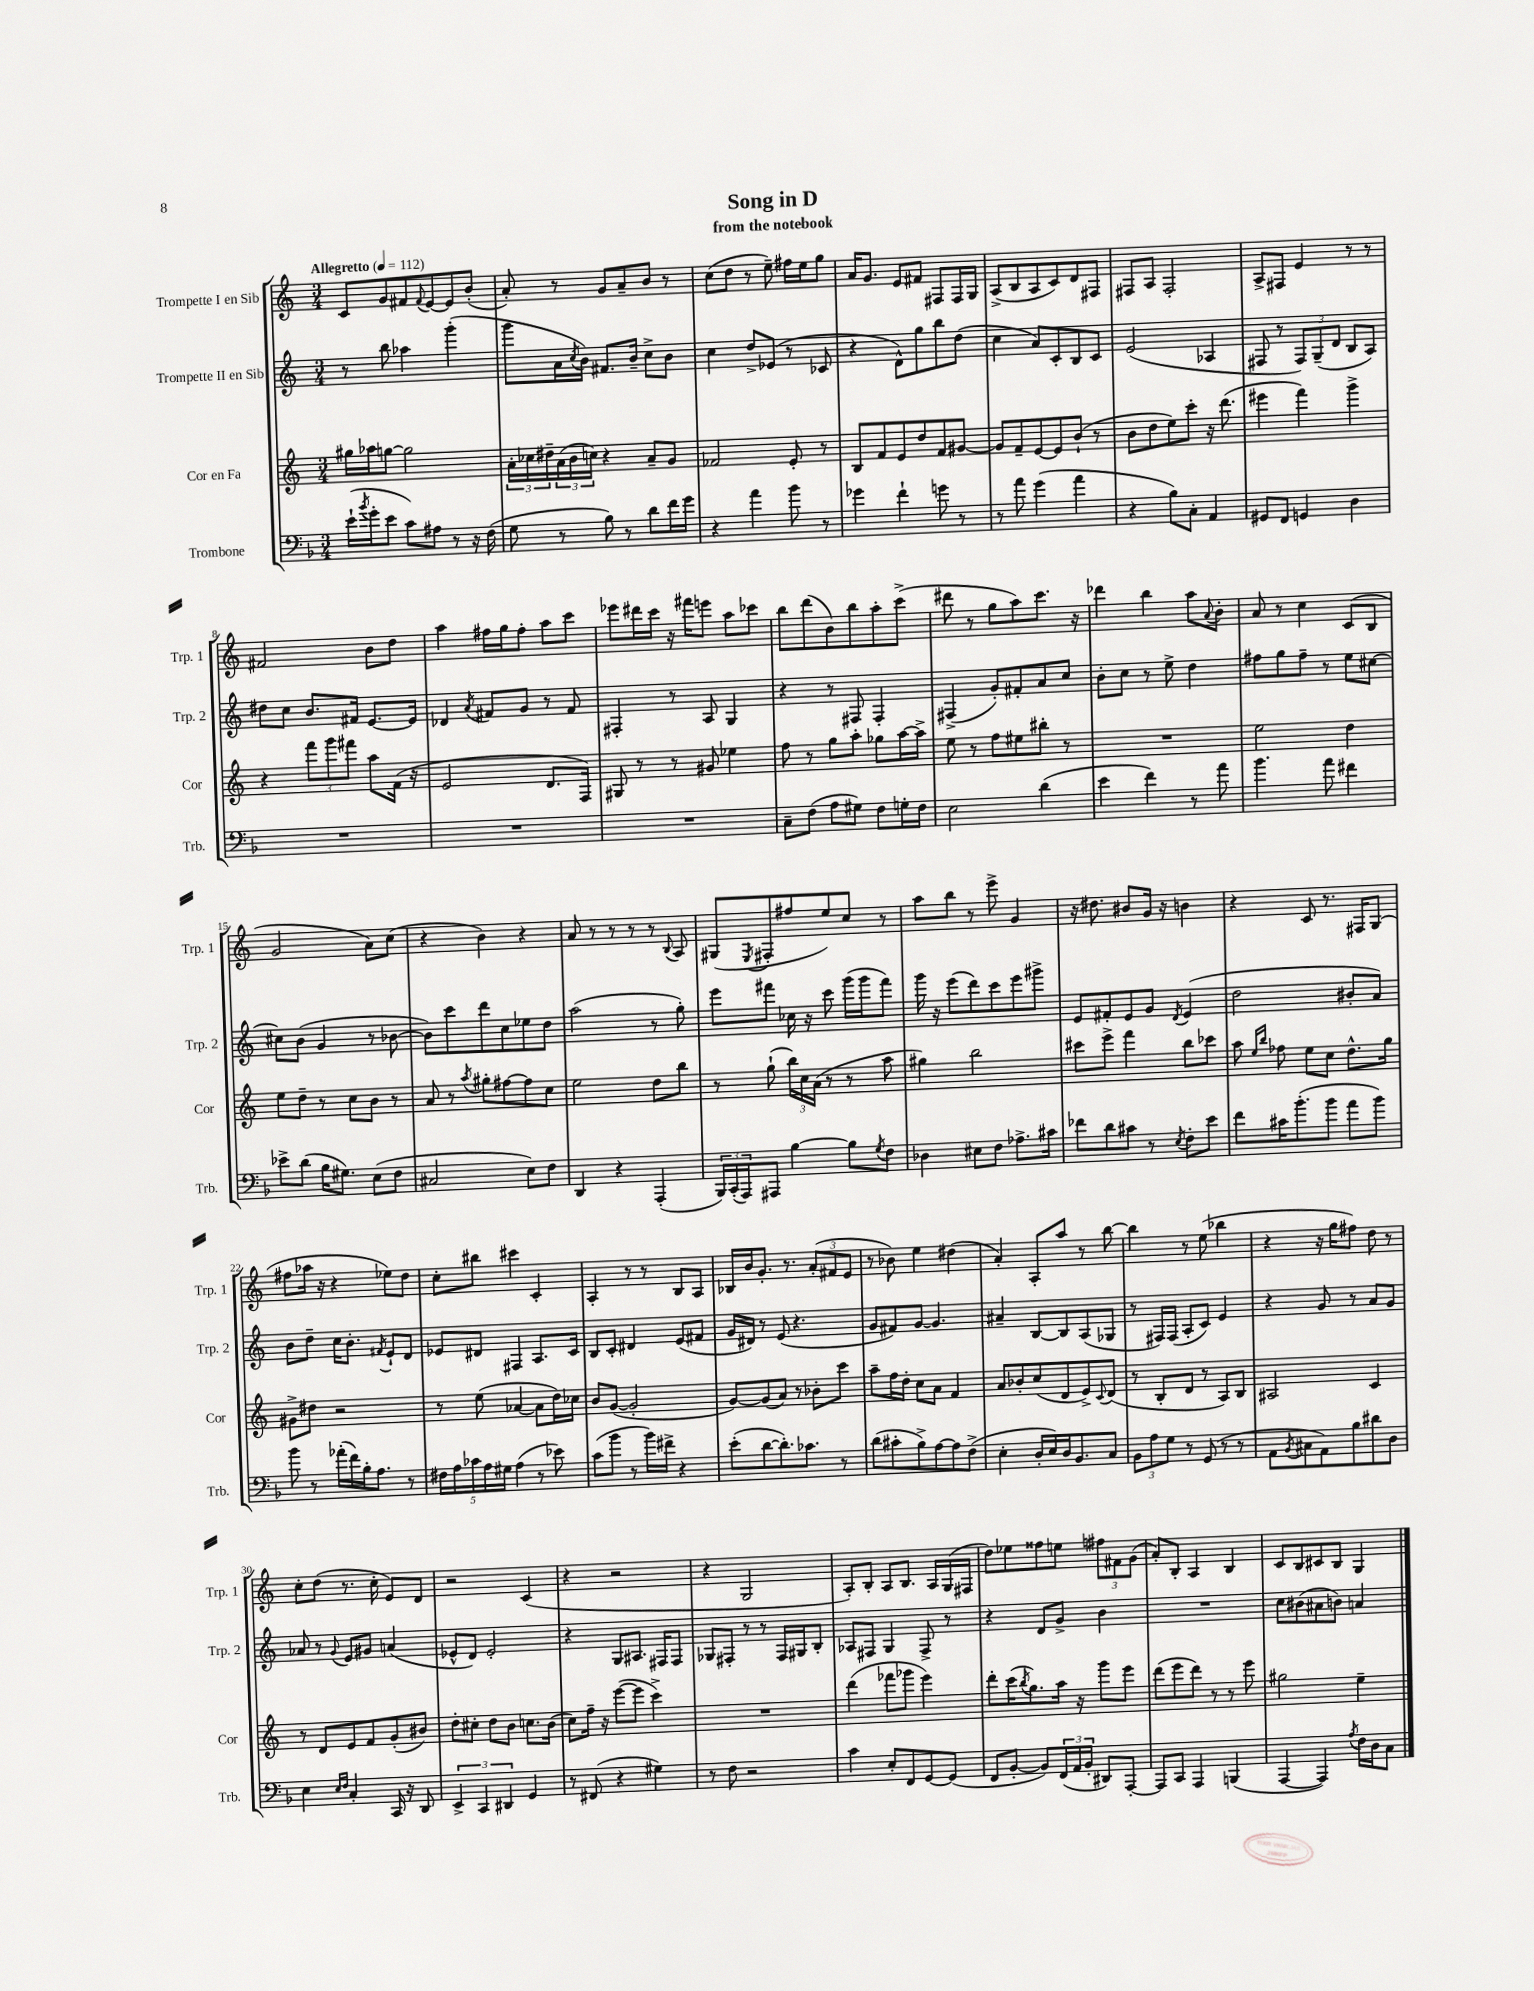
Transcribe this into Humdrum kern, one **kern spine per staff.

**kern	**kern	**kern	**kern
*staff4	*staff3	*staff2	*staff1
*clefF4	*clefG2	*clefG2	*clefG2
*k[b-]	*k[]	*k[]	*k[]
*M3/4	*M3/4	*M3/4	*M3/4
*MM112	*MM112	*MM112	*MM112
(16e`	16gg#	8r	8c
8qb-	.	.	.
16g'	16aa-	.	.
8e	[8gg	8bb	8g
8c)	2gg]	4aa-	8f#
.	.	.	8qqf#
8A#	.	.	[8e
8r	.	(4ggg'	8e]
16r	.	.	(8b'
(16F	.	.	.
=	=	=	=
8G	24a'	8ggg	8a')
.	24cc-	.	.
.	24dd#~	.	.
8r	(24a	16a	8r
.	24b	.	.
.	.	8qcc	.
.	.	16b)	.
.	24cc)	.	.
8B-)	4r	8.f#	8g
8r	.	.	8a~
.	.	16b~	.
8d	8a~	8cc^	8b
16f	8g	8b	8r
16g	.	.	.
=	=	=	=
4r	2f-	4cc	(8cc
.	.	.	8dd
4a	.	8dd^	8r
.	.	(8e-	8ee~)
8b-	8e'	8r	16ff#
.	.	.	16ee
8r	8r	8c-	8gg
=	=	=	=
4g-	8B	4r	16a
.	.	.	8.g
.	8f	.	.
4f`	8e	8d^^)	8e
.	8dd	8gg	8f#
8g	8f	8bb	8F#
8r	[8g#	(8dd	16F#
.	.	.	16G
=	=	=	=
8r	8g#]	4cc	(8A^
8a	8f~	.	8B
(4g	[8e	8a)	8A
.	8e]	8c'	8c)
4a	(8b`	8B	8d
.	8r	8c	8F#
=	=	=	=
4r	8b	(2e	8F#
.	8dd	.	8A
8B-)	8ee)	.	2F#'
8C'	8ccc'	.	.
4AA	16r	4A-	.
.	(8.ddd	.	.
=	=	=	=
8GG#	4eee#	8F#	8A^
8FF	.	8r	8F#
4GG	4fff)	12F#)	4e
.	.	(12G~	.
.	.	12d	.
4D	4ggg^	8B	8r
.	.	8A)	8r
=	=	=	=
2.r	4r	8dd#	2f#
.	.	8cc	.
.	12fff	8.b	.
.	12ggg	.	.
.	12fff#	.	.
.	.	16f#	.
.	8aa	[8.e	8b
.	(16f	.	8dd
.	16r	16e]	.
=	=	=	=
2.r	2e	4d-	4aa
.	.	8qa	.
.	.	8f#	16ff#
.	.	.	16gg
.	.	8g	8ff#'
.	8.d	8r	8aa
.	.	8f#	8ccc
.	16F)	.	.
=	=	=	=
2.r	8G#	4F#'	8eee-
.	8r	.	16ddd#
.	.	.	16ccc
.	8r	8r	16r
.	.	.	16fff#
.	8g#	8A	8eee
.	4ee-	4G	8aa
.	.	.	8ccc-
=	=	=	=
8C~	8ff	4r	8bb
(8F	8r	.	(8ddd
8A	8gg	8r	8b)
8G#)	8aa'	8F#	8bb
8F	8gg-	4F#'	8aa'
16G'	[16aa	.	(8ccc^
16F	16aa^]	.	.
=	=	=	=
2E	8ee	(4F#^	8ddd#
.	8r	.	8r
.	8ff	8g')	8gg
.	8ee#	8f#'	8aa)
(4d	8bb#'	8a	8.ccc
.	8r	8cc	.
.	.	.	16r
=	=	=	=
4e	2.r	8b'	4ddd-
.	.	8cc	.
4f)	.	8r	4bb
.	.	8ee^	.
8r	.	4dd	8aa
.	.	.	8qqa
8a	.	.	8b'
=	=	=	=
4.b-	2ee	8ff#	8a
.	.	8gg	8r
.	.	8ff#~	4cc
8a	.	8r	.
4f#	4dd	8ee	(8c
.	.	[8cc#	8B
=	=	=	=
8e-^	8ee	8cc#]	2g
(8d	8dd~	(8b	.
16B-	8r	4g	.
8.G#)	.	.	.
.	8cc	.	.
(8E	8b	8r	8a)
8F	8r	[8b-	(8cc
=	=	=	=
2C#	8a	8b-])	4r
.	8r	8ccc	.
.	8qaa	.	.
.	8gg#'	8ddd	4b)
.	[8ff#	8cc	.
8E)	8ff#]	8ee-	4r
8F	8cc	8dd	.
=	=	=	=
4DD	2ee	(2aa	8a
.	.	.	8r
4r	.	.	8r
.	.	.	8r
(4AAA'	8dd	8r	8r
.	.	.	8qqB
.	8bb	8gg')	8A
=	=	=	=
24BBB-)	8r	8eee	(8G#
(24CC'	.	.	.
24AAA)	.	.	.
.	.	.	8qE
8AAA#	(8gg`	8fff#	8F#'
[4B-	24bb)	16cc-	8ff#
.	24cc	.	.
.	.	16r	.
.	(24a	.	.
.	8r	8ccc	8ee)
8B-]	8r	(16ggg	8cc
.	.	16ggg	.
8qG	.	.	.
8F	8aa	8fff#)	8r
=	=	=	=
4D-	4gg#)	16ggg	8aa
.	.	16r	.
.	.	(8eee	8bb
8E#	2bb	8ddd)	8r
8F	.	8ccc	8eee^
8.A-^	.	8eee	4g
.	.	8ggg#^	.
16c#	.	.	.
=	=	=	=
8f-	8ccc#	8e	16r
.	.	.	8.dd#
8d	8eee^	8f#'	.
8c#	4fff	8e	8b#
8r	.	8g	16g
.	.	.	16r
8qE	.	8qd	.
8F'	8bb	(4e	4b
8e	8ccc-	.	.
=	=	=	=
8f	8aa	2dd	4r
.	16qqee	.	.
.	16qqbb	.	.
16c#	8ff-	.	.
(8.b-'	.	.	.
.	8ee	.	8c
8b-	8cc	.	8.r
8a	8.dd^^	8b#'	.
.	.	.	16F#
8b-)	.	8a)	(8G
.	16gg	.	.
=	=	=	=
8b-	8g#^	8b	8ff#
8r	8dd#	8dd~	16aa-
.	.	.	16r
(16a-'	2r	16cc	4r
16f)	.	8.b'	.
16B-'	.	.	.
8.A	.	.	.
.	.	8qf#	.
.	.	8e`	8ee-)
8r	.	8d	8dd
=	=	=	=
20F#	8r	8e-	8cc'
20A	.	.	.
20c-	.	.	.
.	(8ee	8d#	8bb#
20A	.	.	.
20G#	.	.	.
(4A	[4a-	4F#	4ccc#
8r	8a-]	8.A	4c'
8e-)	16dd)	.	.
.	16cc-	16c	.
=	=	=	=
(8c	8b	8B	4A'
8b-	([8g	8c'	.
8r	2g']	4d#	8r
16b-)	.	.	8r
16f#^	.	.	.
4r	.	(8e	8B
.	.	8f#	8A
=	=	=	=
(8e'	[8g)	16g	16B-
.	.	16d#)	16b
[8d	(8g]	8r	8.g'
8.d'])	8a)	(8e	.
.	.	.	8.r
.	8r	4.r	.
8.c-	.	.	.
.	8b-'	.	(12a'
.	.	.	12f#
8r	8ccc	.	.
.	.	.	12e
=	=	=	=
(8d	8aa~	8g	8r
8c#'	16ff	8f#)	8b-)
.	16dd'	.	.
8B-^)	8cc	[8g	4ee
[8A	8a	4.g]	.
8A]	4f	.	(4dd#
(8F^	.	.	.
=	=	=	=
4E'	8a	4a#~	4a')
.	8b-'	.	.
16D'	(8cc	[8B	8A'
16E)	.	.	.
16D	8d	8B]	8aa
8.BB-	.	.	.
.	8e^)	(8A	8r
.	8qqc	.	.
8C	(8d	8G-	[8bb
=	=	=	=
12BB-	8r	8r	4bb]
12A	.	.	.
.	8B'	16F#)	.
12G	.	.	.
.	.	(16F#	.
8r	8d	8A'	8r
(8GG	8r	8c)	(8ee
8r	8A)	4e	4bb-
8r	8B	.	.
=	=	=	=
8AA	2A#	4r	4r
8qBB-	.	.	.
8C#	.	.	.
8AA)	.	8g	16r
.	.	.	16gg
8B-	.	8r	8ff#)
8d#	4c	8a	8dd
8D	.	8g	8r
=	=	=	=
4E	8r	8a-	8cc'
.	8d	8r	(8dd
16qqE	.	.	.
16qqF	.	8qqg	.
4C'	8e	8e	8.r
.	8f	8g#	.
.	.	.	16cc'
16CC	(8g'	(4a	8e)
16r	.	.	.
8DD	8b#)	.	8d
=	=	=	=
6EE^	8dd'	8e-^^	2r
.	8cc#'	8d)	.
6CC	.	.	.
.	8dd	2e-'	.
6DD#	.	.	.
.	8b	.	.
4GG	8.cc	.	(4c
.	(16b	.	.
=	=	=	=
8r	8cc)	4r	4r
(8FF#	16ff~	.	.
.	16r	.	.
4r	([8eee	8G	2r
.	8eee]	8.A#	.
4G#)	4ccc^)	.	.
.	.	16F#	.
.	.	8F#	.
=	=	=	=
8r	2.r	8G-	4r
8F	.	8F#'	.
2r	.	8r	2G
.	.	8r	.
.	.	16F#	.
.	.	16G#	.
.	.	8B'	.
=	=	=	=
4c	(4ddd	8A-	8A')
.	.	8F#	8B'
8E'	8fff-	4G	8A
8FF	8ggg-	.	8.B
[8GG	4eee)	8F#^	.
.	.	.	16A
(8GG]	.	8r	(16G
.	.	.	16F#
=	=	=	=
8FF	8ddd'	4r	8dd)
[8BB-'	(16ccc	.	8ee-
.	8qbb	.	.
.	8.gg)	.	.
8BB-])	.	8d	8ff##
(24FF	16aa	8g^	8ee
24AA	.	.	.
.	16r	.	.
24BB-'	.	.	.
8DD#)	8ggg	4b	12ff#
.	.	.	12f#
[8AAA'	8eee	.	.
.	.	.	(12g
=	=	=	=
8AAA]	(8ddd	2.r	8a')
8CC	8eee	.	8B'
4AAA	8ddd)	.	4A
.	8r	.	.
(4BBB	8r	.	4B
.	8eee	.	.
=	=	=	=
[4AAA	2gg#	8cc	8c
.	.	(8b#	8B
4AAA])	.	8a#	8c#
.	.	8b)	8B
8qA	.	.	.
16F	4ee~	4a	4G
16D	.	.	.
8C	.	.	.
==	==	==	==
*-	*-	*-	*-
